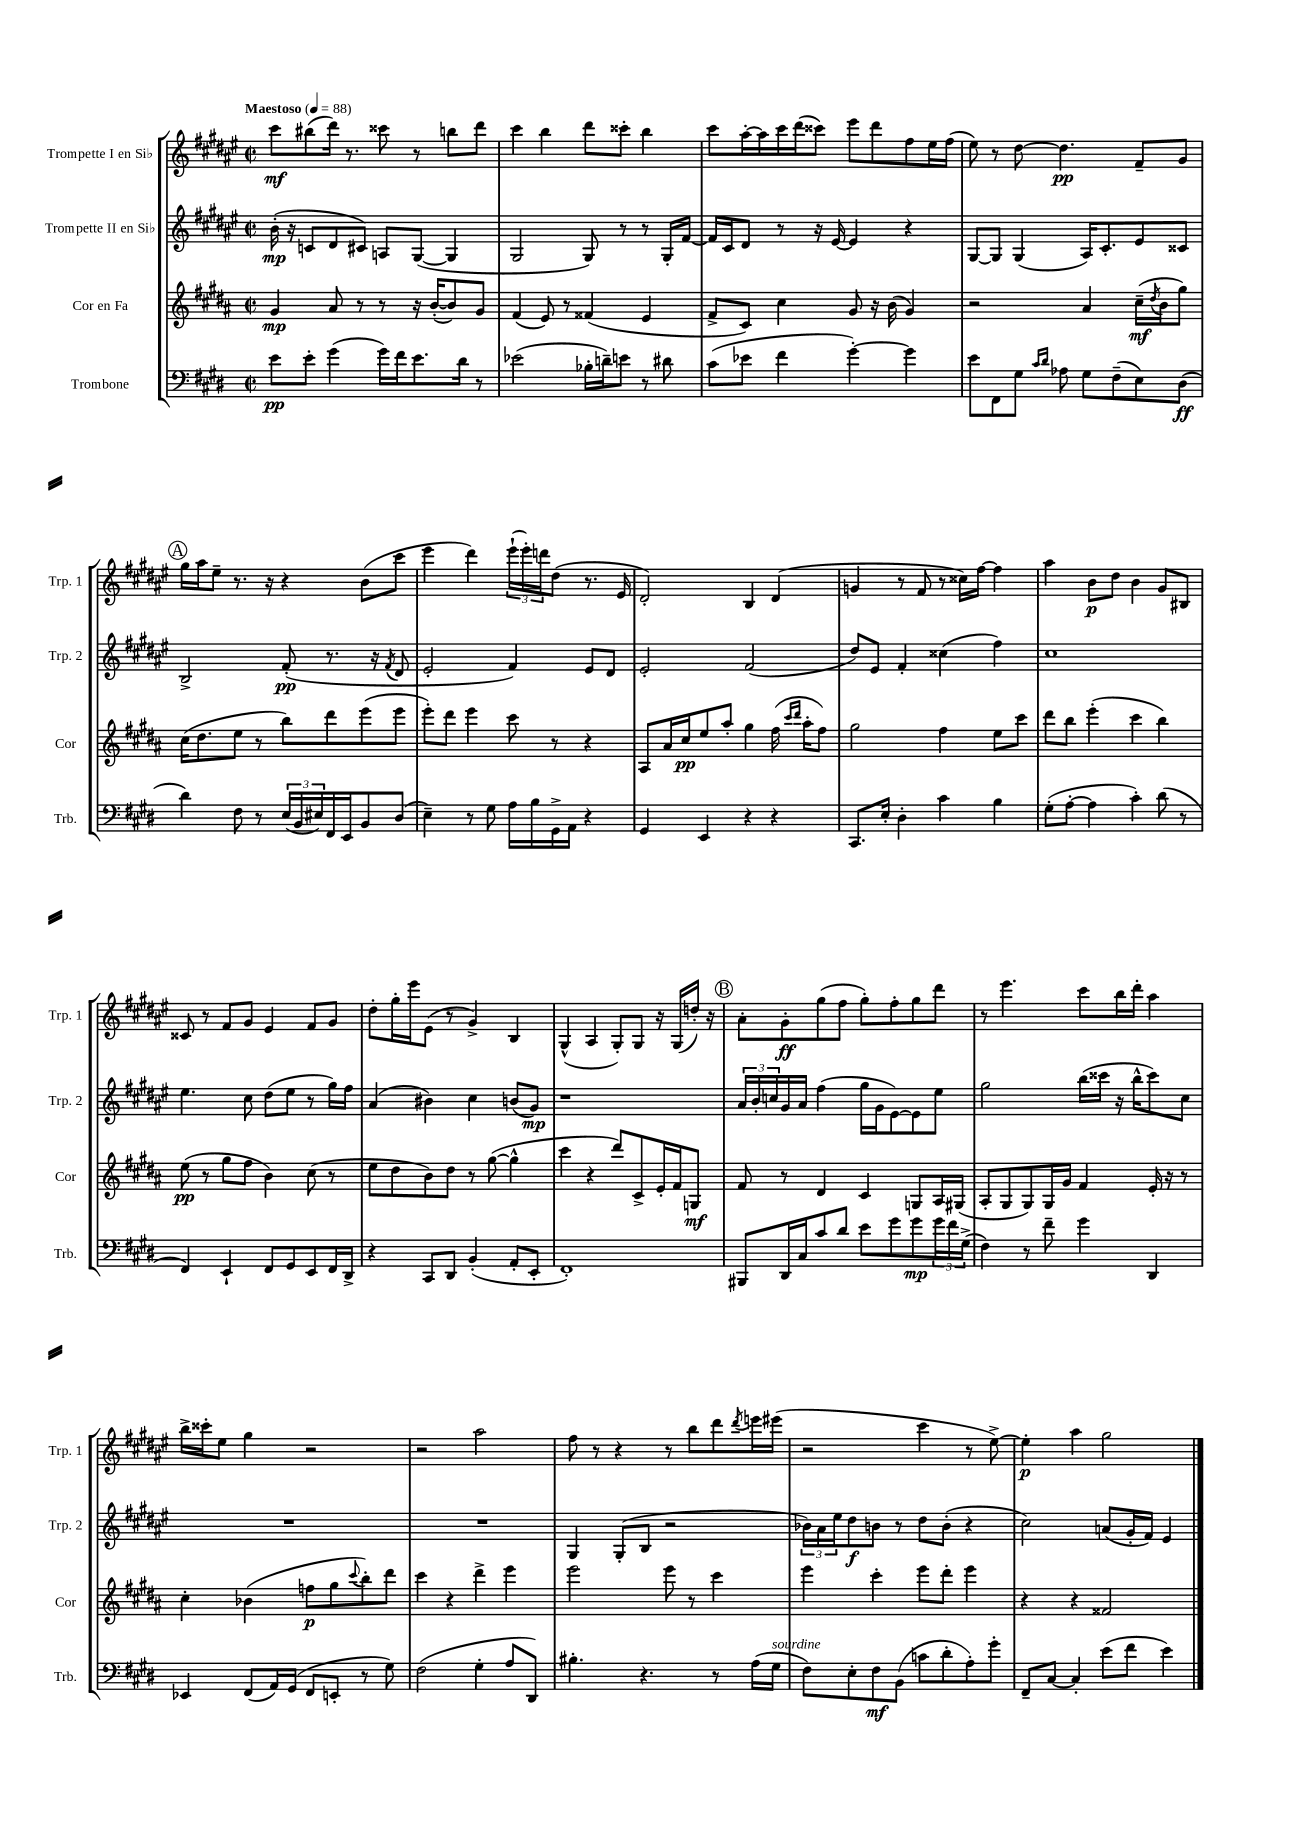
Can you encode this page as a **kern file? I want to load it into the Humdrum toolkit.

**kern	**kern	**kern	**kern
*staff4	*staff3	*staff2	*staff1
*clefF4	*clefG2	*clefG2	*clefG2
*k[f#c#g#d#]	*k[f#c#g#d#a#]	*k[f#c#g#d#a#e#]	*k[f#c#g#d#a#e#]
*M2/2	*M2/2	*M2/2	*M2/2
*met(c|)	*met(c|)	*met(c|)	*met(c|)
*MM88	*MM88	*MM88	*MM88
8e\L	4g#/	(16b'\	8ccc#\L
.	.	16r	.
8e'\J	.	8c/L	(8bb#\
(4g#\	8a#/	8d#/	16ddd#\Jk)
.	.	.	8.r
.	8r	8c#/J)	.
16g#\LL)	8r	8A/L	8ccc##\
16f#\J	.	.	.
8.e\	16r	([8G#/J	8r
.	([16b'/LK	.	.
.	8b/])	4G#/]	8bb\L
16d#\Jk	.	.	.
8r	8g#/J	.	8ddd#\J
=	=	=	=
(2e-\	(4f#/	2G#/	4ccc#\
.	8e/)	.	4bb\
.	8r	.	.
16B-'\LL	(4f##/	8G#/)	8ddd#\L
16d~\J)	.	.	.
8e\J	.	8r	8ccc##'\J
8r	4e/	8r	4bb\
8d#\	.	16G#'/LL	.
.	.	[16f#/JJ	.
=	=	=	=
(8c#\L	8f#^/L	16f#/]LL	8ccc#\L
.	.	16c#/J	.
8e-\J	8c#/J)	8d#/J	[16aa#'\L
.	.	.	16aa#\]
4f#\	4cc#\	8r	16ccc#\
.	.	.	(16ddd#\J
.	.	16r	8ccc##\J)
.	.	[16e#/	.
[4g#'\)	8g#/	4e#/]	8eee#\L
.	16r	.	8ddd#\
.	(16b\	.	.
4g#\]	4g#/)	4r	8ff#\
.	.	.	16ee#\L
.	.	.	(16ff#\JJ
=	=	=	=
8e\L	2r	[8G#/L	8ee#\)
8FF#\	.	8G#/]J	8r
8G#\J	.	(4G#/	[8dd#\
16qqc#/LL	.	.	.
16qqd#/JJ	.	.	.
8A-\	.	.	4.dd#\]
8G#\L	4a#/	16A#/LK)	.
.	.	8.c#'/	.
(8F#~\	.	.	.
8E\)	(16cc#~\LL	8e#/	8f#~/L
.	8qdd#/	.	.
.	16b\J	.	.
(8D#\J	8gg#\J)	8c##/J	8g#/J
=	=	=	=
4d#\)	(16cc#\LK	2B^/	16gg#\LL
.	8.dd#\	.	16aa#\J
.	.	.	8ee#~\J
8F#\	8ee\J	.	8.r
8r	8r	.	.
.	.	.	16r
(24E/LL	8bb\L)	(8f#'/	4r
24BB/	.	.	.
24E#/)	.	.	.
16FF#/	8ddd#\	8.r	.
16EE/J	.	.	.
8BB/	(8eee\	.	(8b\L
.	.	16r	.
.	.	8qf#/	.
(8D#/J	8eee\J	8d#/	8ccc#\J
=	=	=	=
4E~\)	8eee'\L)	2e#'/	4eee#\
.	8ddd#\J	.	.
8r	4eee\	.	4ddd#\)
8G#\	.	.	.
16A\LL	8ccc#\	4f#/)	(24eee#`\LL
.	.	.	24eee#'\)
16B\	.	.	.
.	.	.	24ddd\J
16GG#^\	8r	.	(8dd#\J
16AA\JJ	.	.	.
4r	4r	8e#/L	8.r
.	.	8d#/J	.
.	.	.	16e#/
=	=	=	=
4GG#/	8A#/L	2e#'/	2d#'/)
.	16a#/L	.	.
.	16cc#/J	.	.
4EE/	8ee/	.	.
.	8aa#'/J	.	.
4r	4gg#\	(2f#/	4B/
4r	(16ff#\	.	(4d#/
.	16qqccc#/LL	.	.
.	16qqddd#/JJ	.	.
.	16aa#'\LK	.	.
.	8ff#\J)	.	.
=	=	=	=
8.CC#/L	2gg#\	8dd#/L)	4g/
.	.	8e#/J	.
16E'/Jk	.	.	.
4D#'\	.	4f#'/	8r
.	.	.	8f#/
4c#\	4ff#\	(4cc##\	8r
.	.	.	16cc##\LL)
.	.	.	[16ff#\JJ
4B\	8ee\L	4ff#\)	4ff#\]
.	8ccc#\J	.	.
=	=	=	=
(8G#'\L	8ddd#\L	1cc#	4aa#\
[8A'\J	8bb\J	.	.
4A\]	(4eee'\	.	8b\L
.	.	.	8dd#\J
4c#'\)	4ccc#\	.	4b\
(8d#\	4bb\)	.	8g#/L
8r	.	.	8B#/J
=	=	=	=
4FF#/)	(8ee\	4.ee#\	8c##/
.	8r	.	8r
4EE`/	8gg#\L	.	8f#/L
.	8ff#\J	8cc#\	8g#/J
8FF#/L	4b\)	(8dd#\L	4e#/
8GG#/	.	8ee#\J	.
8EE/	(8cc#\	8r	8f#/L
16FF#/L	8r	16gg#\LL)	8g#/J
16DD#^/JJ	.	16ff#\JJ	.
=	=	=	=
4r	8ee\L	(4a#/	8dd#'\L
.	8dd#\	.	16gg#'\L
.	.	.	16eee#\J
8CC#/L	8b\)	4b#\)	(8e#\J
8DD#/J	8dd#\J	.	8r
(4BB'/	8r	4cc#\	4g#^/)
.	([8gg#\	.	.
8AA'/L	4gg#^^\]	(8b/L	4B/
8EE'/J	.	8g#/J)	.
=	=	=	=
1FF#')	4ccc#\	1r	(4G#^^/
.	4r	.	4A#/
.	8ddd#/L)	.	8G#'/L)
.	8c#^/	.	8G#/J
.	16e'/L	.	16r
.	16f#/J	.	(16G#/LL
.	8G/J	.	16dd'/JJ)
.	.	.	16r
=	=	=	=
8BBB#/L	8f#/	24a#/LL	8a#'\L
.	.	24b'/	.
.	.	24cc/	.
16DD#/L	8r	16g#/	8g#'\
16C#/J	.	16a#/JJ	.
8c#/	4d#/	(4ff#\	(8gg#\
8d#/J	.	.	8ff#\J
8e\L	4c#/	16gg#\LL	8gg#'\L)
.	.	16g#\J	.
8g#\	.	[8e#\)	8ff#'\
8g#\	8G/L	8e#\]	8gg#\
24g#\L	16A#/L	8ee#\J	8ddd#\J
24f#\	.	.	.
.	(16G#/JJ	.	.
(24G#^\JJ	.	.	.
=	=	=	=
4F#\)	8A#'/L	2gg#\	8r
.	8G#/	.	4.eee#\
8r	8G#/)	.	.
8f#~\	16G#/L	.	.
.	16g#/JJ	.	.
4g#\	4f#/	(16bb\LL	8ccc#\L
.	.	16ccc##\JJ	.
.	.	16r	16bb\L
.	.	16bb^^\LK	16ddd#'\JJ
4DD#/	16e'/	8ccc##\)	4aa#\
.	16r	.	.
.	8r	8cc#\J	.
=	=	=	=
4EE-/	4cc#'\	1r	16bb^\LL
.	.	.	16ccc##'\J
.	.	.	8ee#\J
(8FF#/L	(4b-\	.	4gg#\
16AA/L)	.	.	.
(16GG#/JJ	.	.	.
8FF#/L	8ff\L	.	2r
8EE'/J	8gg#\	.	.
.	8qqccc#/	.	.
8r	8bb'\)	.	.
8G#\)	8ddd#\J	.	.
=	=	=	=
(2F#\	4ccc#\	1r	2r
.	4r	.	.
4G#'\	4ddd#^\	.	2aa#\
8A/L	4eee\	.	.
8DD#/J)	.	.	.
=	=	=	=
4.B#'\	2eee\	4G#/	8ff#\
.	.	.	8r
.	.	(8G#'/L	4r
4.r	.	8B/J	.
.	8eee\	2r	8r
.	8r	.	8bb\L
8r	4ccc#\	.	8ddd#\
.	.	.	8qddd#/
(16A\LL	.	.	16eee\L
16G#\JJ	.	.	(16eee#\JJ
=	=	=	=
8F#\L)	4eee\	24b-\LL)	2r
.	.	24a#\	.
.	.	24ee#\J	.
8E'\	.	8dd#\	.
8F#\	4ccc#'\	8b\J	.
(8BB\J	.	8r	.
8c\L	8eee\L	8dd#\L	4ccc#\
8d#'\	8ddd#'\J	(8b'\J	.
8A'\)	4eee\	4r	8r
8g#'\J	.	.	[8ee#^\)
=	=	=	=
8FF#~/L	4r	2cc#\)	4ee#'\]
[8C#/J	.	.	.
4C#'/]	4r	.	4aa#\
(8e\L	2f##/	(8a/L	2gg#\
8f#\J	.	16g#'/L	.
.	.	16f#/JJ)	.
4e\)	.	4e#/	.
==	==	==	==
*-	*-	*-	*-
